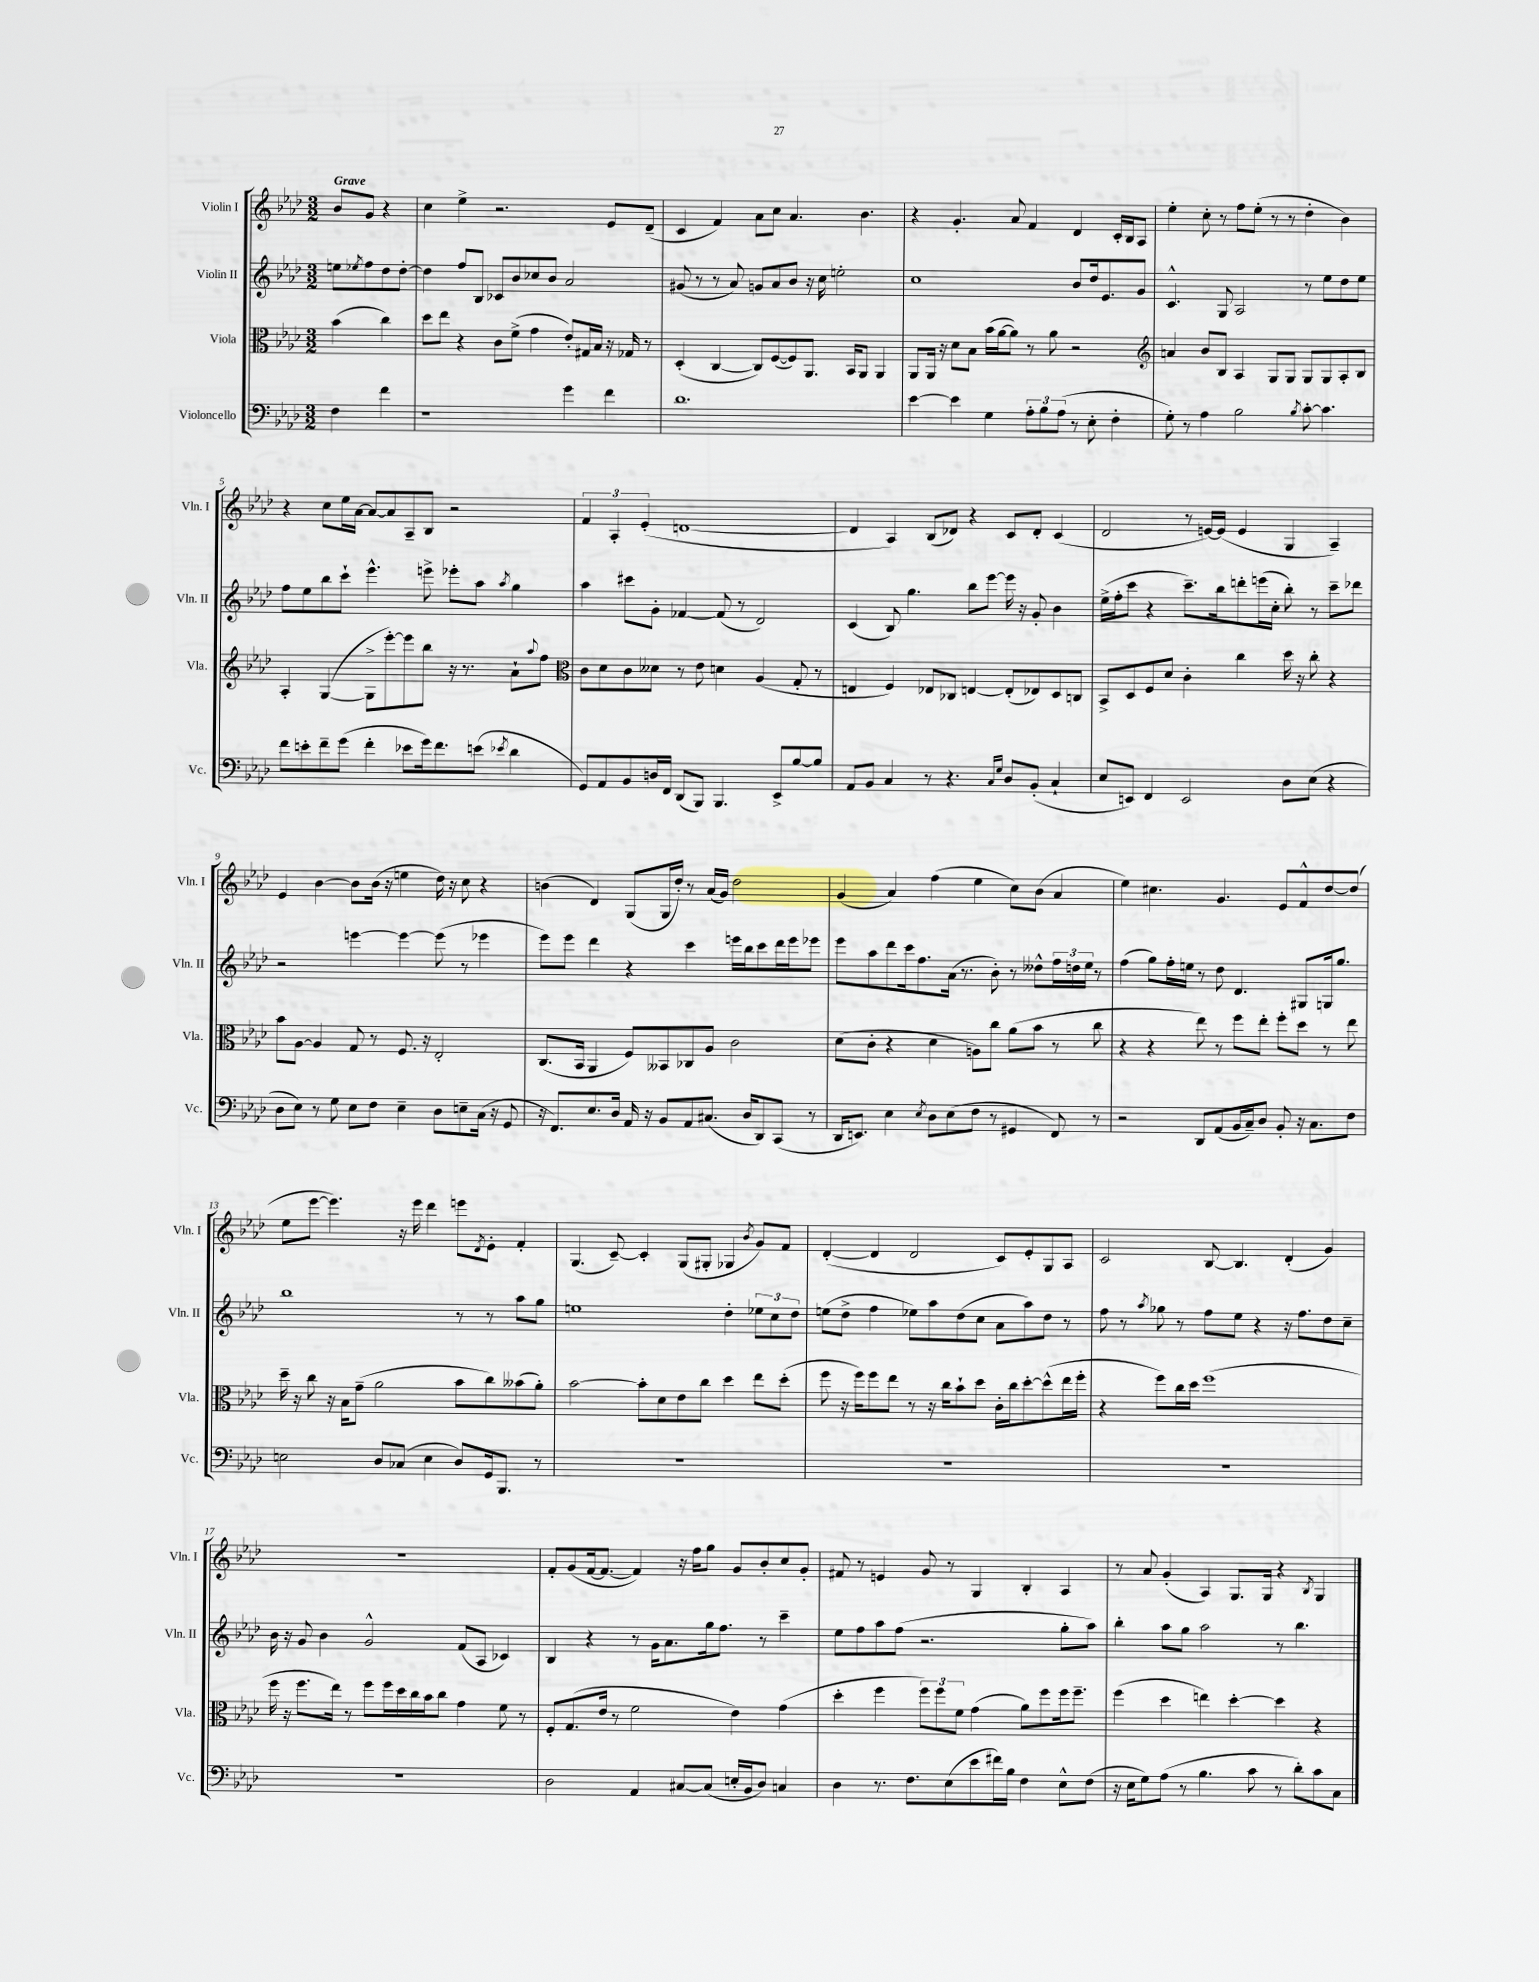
<<
\new StaffGroup <<
\new Staff = "s0" \with { instrumentName = "Violin I" shortInstrumentName = "Vln. I" } {
    \clef treble \key aes \major \numericTimeSignature \time 3/2 \partial 2 \tempo "Grave"
    bes'8 g'8 r4 |
    c''4 ees''4-> r2. ees'8 des'8--( |
    c'4 f'4) aes'8 c''8 aes'4. bes'4. |
    r4 g'4.-. aes'8 f'4 des'4 c'16-. bes16 aes8 |
    ees''4-. c''8-. r8 f''8 ees''8-.( r8 r8 des''4-. bes'4) |
    r4 c''8 ees''16 aes'16~ aes'8~ aes'8 aes8-- bes8 r2 |
    \tuplet 3/2 { f'4 aes4-. ees'4-.( } d'1~ |
    d'4 aes4) bes8( des'8) r4 c'8 des'8-. c'4( |
    des'2 r8 e'16~) e'16( e'4 g4 aes4--) |
    ees'4 bes'4~ bes'8 bes'16( r16 e''4 des''16) r16 c''8 r4 |
    b'4( des'4) g8( g16 des''16-.) r8 aes'16( g'16) des''2 |
    g'4( aes'4) f''4( ees''4 c''8) bes'8( aes'4 |
    ees''4) cis''4. g'4. ees'8 f'8-^ des''8~ des''8( |
    ees''8 ees'''8~ ees'''4.) r16 ees'''16 des'''4 e'''8 \acciaccatura { des'8 } ees'8-. f'4-. |
    g4.( c'8~--) c'4-. g8( gis8-. ges4 \acciaccatura { bes'8 } g'8) f'8 |
    des'4~-.( des'4 des'2 c'8) ees'8-. g8 aes8 |
    c'2 bes8~ bes4. des'4-.( g'4) |
    R1. |
    f'8-. g'8( f'16~ f'8.~ f'4) r16 f''16 g''8 g'8 bes'8-. c''8 g'8-. |
    fis'8 r8 e'4 g'8 r8 g4 bes4-. aes4 |
    r8 aes'8 g'4-.( aes4) g8. g16 r4 \acciaccatura { bes8 } g4 \bar "|." |
}
\new Staff = "s1" \with { instrumentName = "Violin II" shortInstrumentName = "Vln. II" } {
    \clef treble \key aes \major \numericTimeSignature \time 3/2 \partial 2
    e''8 \acciaccatura { ees''8 } f''8 des''8 des''8~-. |
    des''4 f''8 bes8 ces'8 bes'8 ces''8 bes'8 aes'2 |
    gis'8( r8 r8 aes'8) g'8 aes'8 bes'8 r16 c''16 e''2-. |
    c''1 bes'8 des''16 ees'8. g'8 |
    c'4.-^ g8 aes2 r8 ees''8 des''8 ees''8 |
    f''8 ees''8 bes''8 c'''8-! ees'''4.-^ e'''8-> ees'''8-. aes''8 \acciaccatura { aes''8 } g''4 |
    aes''4 cis'''8 g'8-. fes'4~ fes'8( r8 des'2) |
    c'4( bes8) g''4. bes''8 ees'''8~ ees'''16 r16 g'8-. bes'4 |
    ees''16->( f''16-. c'''8 r4 c'''8.--) bes''16 d'''8-. e'''16( c''16-. bes''8-.) r8 c'''8-- des'''8 |
    r2 e'''4~ e'''4~ e'''8( r8 ees'''4 |
    ees'''8) ees'''8 des'''4 r4 c'''4 e'''16 bes''16 c'''8 des'''16 e'''16 ees'''8 |
    ees'''8 aes''8 des'''8 c'''16 f''8. aes'16( r8. bes'8-.) r8 deses''8-^ \tuplet 3/2 { f''16 d''16 ees''16 } r8 |
    f''4( g''8) f''16-. e''16 r8 des''8 des'4. gis8 g16 g''8. |
    bes''1 r8 r8 aes''8 g''8 |
    e''1 des''4-. \tuplet 3/2 { ees''8 c''8 des''8 } |
    e''8( des''8-> f''4 ees''8) aes''8 des''8( c''8 aes'8 aes''8) des''8 r8 |
    f''8 r8 \acciaccatura { aes''8 } ges''8 r8 f''8 ees''8 r4 r16 f''8. des''8 c''8-- |
    bes'16 r16 g'8 bes'4 g'2-^ f'8( aes8 ces'4) |
    bes4 r4 r8 g'16 aes'8. g''16 f''8. r8 c'''4-- |
    ees''8 f''8 aes''8 f''8( r2. g''8-. aes''8) |
    bes''4-. aes''8 g''8 aes''2 r8 bes''4. \bar "|." |
}
\new Staff = "s2" \with { instrumentName = "Viola" shortInstrumentName = "Vla." } {
    \clef alto \key aes \major \numericTimeSignature \time 3/2 \partial 2
    bes'4( c''4) |
    des''8 ees''8 r4 c'8 f'8->( g'4 ees'8-.) gis16 bes16 r16 ges16 r8 |
    des4-.( c4~ c8) f8~( f8) aes,8. bes,16 aes,8 aes,4 |
    aes,8 aes,16 r16 des'8 bes8 bes'16( aes'16~ aes'8) r8 aes'8 r2 |
    \clef treble a'4 bes'8 bes8 aes4 g8 g8 g8 g8 aes8-. bes8 |
    aes4-. g4~( g8-> ees'''8~-.) ees'''8 bes''8 r16 r8. aes'8-! \appoggiatura { aes''8 } f''8 |
    \clef alto c'8 des'8 c'8 deses'8 r8 ees'8 d'4 aes4( g8-. r8 |
    e4 f4) ees8 ces8 e4~ e8-.( ees8) des8 c8 |
    bes,8-> des8 f8 des'8 c'4-. c''4 des''16 r16 c''8-. r4 |
    bes'8 aes8~ aes4 g8 r8 f8. r16 ees2-. |
    c8.( bes,16 aes,4 f8) beses,8 ces8 aes8 c'2 |
    des'8( c'8-. r4 des'4 a8) c''8 aes'8( bes'8 r8 c''8 |
    r4 r4 ees''8) r8 f''8 ees''8-. f''8-. des''8 r8 ees''8 |
    des''16-- r16 c''8 r16 bes16 g'8--( aes'2 bes'8 c''8) beses'8( aes'8-.) |
    bes'2~ bes'8-. des'8 ees'8 c''8 des''4 ees''8 des''8-.( |
    f''8 r16 f''16) f''8 ees''8 r8 r16 c''16 bes'8-! des''8 c'16-. c''16 des''8~-. des''8-^( ees''16 f''16-. |
    r4 f''8) c''16 des''16 f''1( |
    f''16 r16 f''8. ees''16) r8 f''8 f''16 des''16 c''16 bes'16 c''8 g'4 f'8 r8 |
    f8-. g8.( ees'16 r8 f'2 ees'4) g'4( |
    des''4-. f''4 \tuplet 3/2 { f''8) f''8 f'8 } g'4( aes'8) f''8 f''16 f''8.-- |
    f''4( des''4 e''4) des''4~-. des''4 r4 \bar "|." |
}
\new Staff = "s3" \with { instrumentName = "Violoncello" shortInstrumentName = "Vc." } {
    \clef bass \key aes \major \numericTimeSignature \time 3/2 \partial 2
    f4 f'4 |
    r1 g'4 f'4 |
    des'1. |
    ees'4~ ees'4 g4 \tuplet 3/2 { aes8-. bes8 aes8( } r8 ees8-. f4-. |
    g8-.) r8 aes4 bes2 \acciaccatura { bes8 } c'8~-. c'4. |
    f'8 e'8-. f'8-- g'8( f'4-. ees'8 g'16) f'8. e'8( \acciaccatura { ees'8 } des'4 |
    g,8) aes,8 bes,8 d16 f,16 des,8( bes,,8) bes,,4. ees,8-> bes8~ bes8 |
    aes,8 bes,8 c4 r8 r4. \grace { c16 g16 } des8 bes,8-.( c4-! |
    ees8 e,8) f,4 e,2 des8 ees8( r4 |
    des8 ees8) r8 g8 ees8 f8 ees4-- des8 e8-- c16( r16 g,8 |
    r16 f,8.) ees8. des16 aes,16 r16 bes,8 aes,8 cis8.( des16 des,8) c,8( r8 |
    des,16 e,8.) ees4 \acciaccatura { ees8 } des8 ees8( f8 r8 gis,4 f,8) r8 |
    r2 des,8 aes,8( bes,16 c16--) des8 bes,8-. r16 c8. f8 |
    e2 des8 ces8( e4 des8) g,16 bes,,8. r8 |
    R1. |
    R1. |
    R1. |
    R1. |
    des2 aes,4 cis8~ cis8( e16-. bes,16 des8) c4 |
    des4 r8. f8. ees8( ees'8 fis'16) bes16 f4 ees8-^ f8( |
    r16 ees16 g8) aes8( r8 bes4. c'8 r8 des'8-.) c'8 c8 \bar "|." |
}
>>
>>
